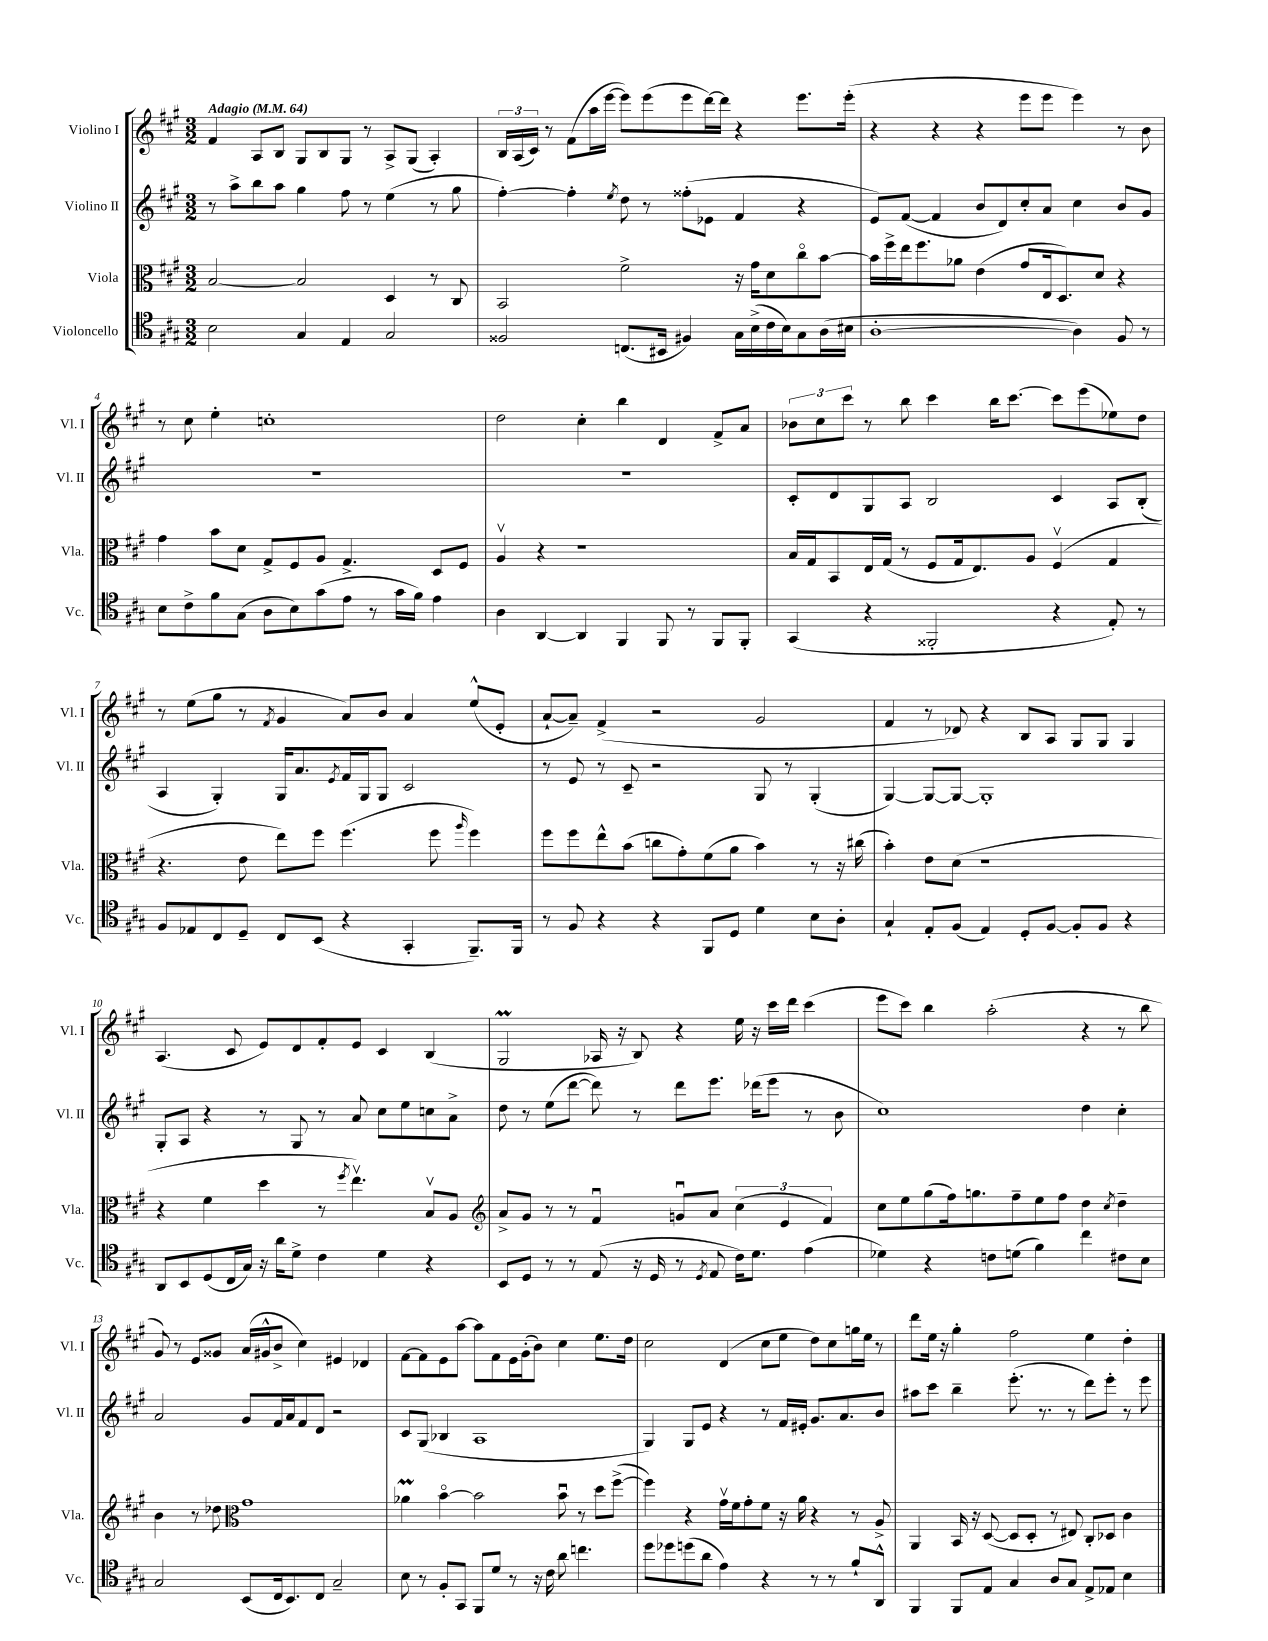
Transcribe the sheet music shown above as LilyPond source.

<<
\new StaffGroup <<
\new Staff = "s0" \with { instrumentName = "Violino I" shortInstrumentName = "Vl. I" } {
    \clef treble \key a \major \numericTimeSignature \time 3/2 \tempo "Adagio" 4 = 64
    fis'4 a8 b8 gis8 b8 gis8 r8 a8-> gis8( a4-.) |
    \tuplet 3/2 { b16 a16( cis'16) } r8 fis'8( a''16 e'''16~ e'''8) e'''8( e'''8 d'''16~) d'''16 r4 e'''8. e'''16-.( |
    r4 r4 r4 e'''8 e'''8 e'''4) r8 b'8 |
    r8 cis''8 e''4-. c''1-. |
    d''2 cis''4-. b''4 d'4 fis'8-> a'8 |
    \tuplet 3/2 { bes'8 cis''8 cis'''8 } r8 b''8 cis'''4 b''16 cis'''8.~ cis'''8 e'''8( ees''8) d''8 |
    r8 e''8( gis''8 r8 \acciaccatura { fis'8 } gis'4 a'8) b'8 a'4 e''8-^( e'8-. |
    a'8~-! a'8--) fis'4->( r2 gis'2 |
    fis'4 r8 des'8) r4 b8 a8 gis8 gis8 gis4 |
    a4.( cis'8 e'8) d'8 fis'8-. e'8 cis'4 b4( |
    gis2\prall aes16 r16 b8) r4 e''16 r16 cis'''16 d'''16 cis'''4( |
    e'''8 cis'''8) b''4 a''2-.( r4 r8 b''8 |
    gis'8) r8 e'8 gisis'8 a'16( gis'16-^ b'8-> cis''4) eis'4 des'4 |
    fis'8~ fis'8 e'8 a''8~ a''8 fis'8 e'16 gis'16-.( b'8) cis''4 e''8. d''16 |
    cis''2 d'4( cis''8 e''8 d''8) cis''8 g''16 e''16 r8 |
    d'''8 e''16 r16 gis''4-. fis''2 e''4 d''4-. \bar "|." |
}
\new Staff = "s1" \with { instrumentName = "Violino II" shortInstrumentName = "Vl. II" } {
    \clef treble \key a \major \numericTimeSignature \time 3/2
    r8 a''8-> b''8 a''8 gis''4 fis''8 r8 e''4( r8 gis''8 |
    fis''4~-.) fis''4-. \acciaccatura { e''8 } d''8 r8 fisis''8-.( ees'8 fis'4 r4 |
    e'8) fis'8~( fis'4 b'8 d'8) cis''8-. a'8 cis''4 b'8 gis'8 |
    R1. |
    R1. |
    cis'8-. d'8 gis8 a8 b2 cis'4 a8 b8-.( |
    a4 gis4-.) gis16 a'8. \acciaccatura { e'8 } fis'16 gis16 gis8 cis'2 |
    r8 e'8 r8 cis'8-- r2 gis8 r8 gis4-.( |
    gis4~) gis8~ gis8~ gis1-. |
    gis8-. a8 r4 r8 gis8 r8 a'8 cis''8 e''8 c''8 a'8-> |
    d''8 r8 e''8( d'''8~ d'''8) r8 d'''8 e'''8. des'''16( e'''8 r8 b'8 |
    cis''1) d''4 cis''4-. |
    a'2 gis'8 fis'16 a'16 fis'8 d'8 r2 |
    cis'8 gis8( bes4 a1 |
    gis4) gis8 e'8 r4 r8 fis'16 eis'16-. gis'8. a'8. b'8 |
    ais''8 cis'''8 b''4-- e'''8.-.( r8. r8 d'''8) e'''8-. r8 e'''8 \bar "|." |
}
\new Staff = "s2" \with { instrumentName = "Viola" shortInstrumentName = "Vla." } {
    \clef alto \key a \major \numericTimeSignature \time 3/2
    b2~ b2 d4 r8 cis8 |
    b,2 fis'2-> r16 gis'16 d'8 cis''8\flageolet b'8~ |
    b'16 fis''16-> e''16 fis''8. aes'8 e'4( gis'8 e16 d8.) d'8 r4 |
    gis'4 b'8 d'8 gis8-> fis8 a8 gis4.-> d8 fis8 |
    a4\upbow r4 r1 |
    b16 gis16 b,8 e16 gis16( r8 fis8 gis16 e8.) a8 fis4\upbow( gis4 |
    r4. e'8 e''8) fis''8 fis''4.( fis''8 \grace { a''16 } fis''4) |
    fis''8 fis''8 e''8-^ b'8( c''8 gis'8-.) fis'8( a'8 b'4) r8 r16 cis''16( |
    b'4-.) e'8 d'8( r1 |
    r4 fis'4 d''4 r8 \acciaccatura { fis''8 } e''4.\upbow) b8\upbow a8 |
    \clef treble a'8-> gis'8 r8 r8 fis'4\downbow g'8\downbow a'8 \tuplet 3/2 { cis''4( e'4 fis'4) } |
    cis''8 e''8 gis''8( fis''16) g''8. fis''8-- e''8 fis''8 d''4 \acciaccatura { cis''8 } d''4-- |
    b'4 r8 des''8 \clef alto gis'1 |
    aes'4\prall b'4~\flageolet b'2 b'8\downbow r8 d''8 fis''8~->( |
    fis''4) r4 gis'16\upbow fis'16 gis'8-. fis'8 r16 a'16 r4 r8 a8-> |
    a,4 b,16 r16 d8~( d8 d8-. r8 eis8) cis8-. des8 cis'4 \bar "|." |
}
\new Staff = "s3" \with { instrumentName = "Violoncello" shortInstrumentName = "Vc." } {
    \clef tenor \key a \major \numericTimeSignature \time 3/2
    b2 gis4 e4 gis2 |
    fisis2 c8.( bis,16 fis4) gis16 b16->( cis'16 b16) gis8 a16( bis16 |
    a1~-. a4) fis8 r8 |
    b8 cis'8-> fis'8 gis8( a8 b8) gis'8( e'8 r8 gis'16 fis'16) e'4 |
    a4 a,4~ a,4 fis,4 fis,8 r8 fis,8 fis,8-. |
    gis,4( r4 fisis,2-. r4 e8-.) r8 |
    fis8 ees8 cis8 d8-- cis8 b,8( r4 gis,4-. fis,8.--) fis,16 |
    r8 fis8 r4 r4 fis,8 d8 d'4 b8 a8-. |
    gis4-! e8-. fis8( e4) d8-. fis8~ fis8-. fis8 r4 |
    a,8 b,8 d8( cis16 gis16) r16 a'16 d'8-> cis'4 d'4 r4 |
    b,8 d8 r8 r8 e8( r16 d16 r8 \acciaccatura { d8 } e8 cis'16) d'8. e'4( |
    des'4) r4 c'8 d'8( fis'4) cis''4 cis'8 b8 |
    gis2 b,8( cis16 b,8.) cis8 gis2-- |
    b8 r8 fis8-. gis,8 fis,8 d'8 r8 r16 cis'16 a'8 c''4. |
    d''8 des''8 d''8( a'8 e'4) r4 r8 r8 fis'8-! a,8-^ |
    fis,4 fis,8 e8 gis4 a8 gis8 e8-> ees8 b4 \bar "|." |
}
>>
>>
